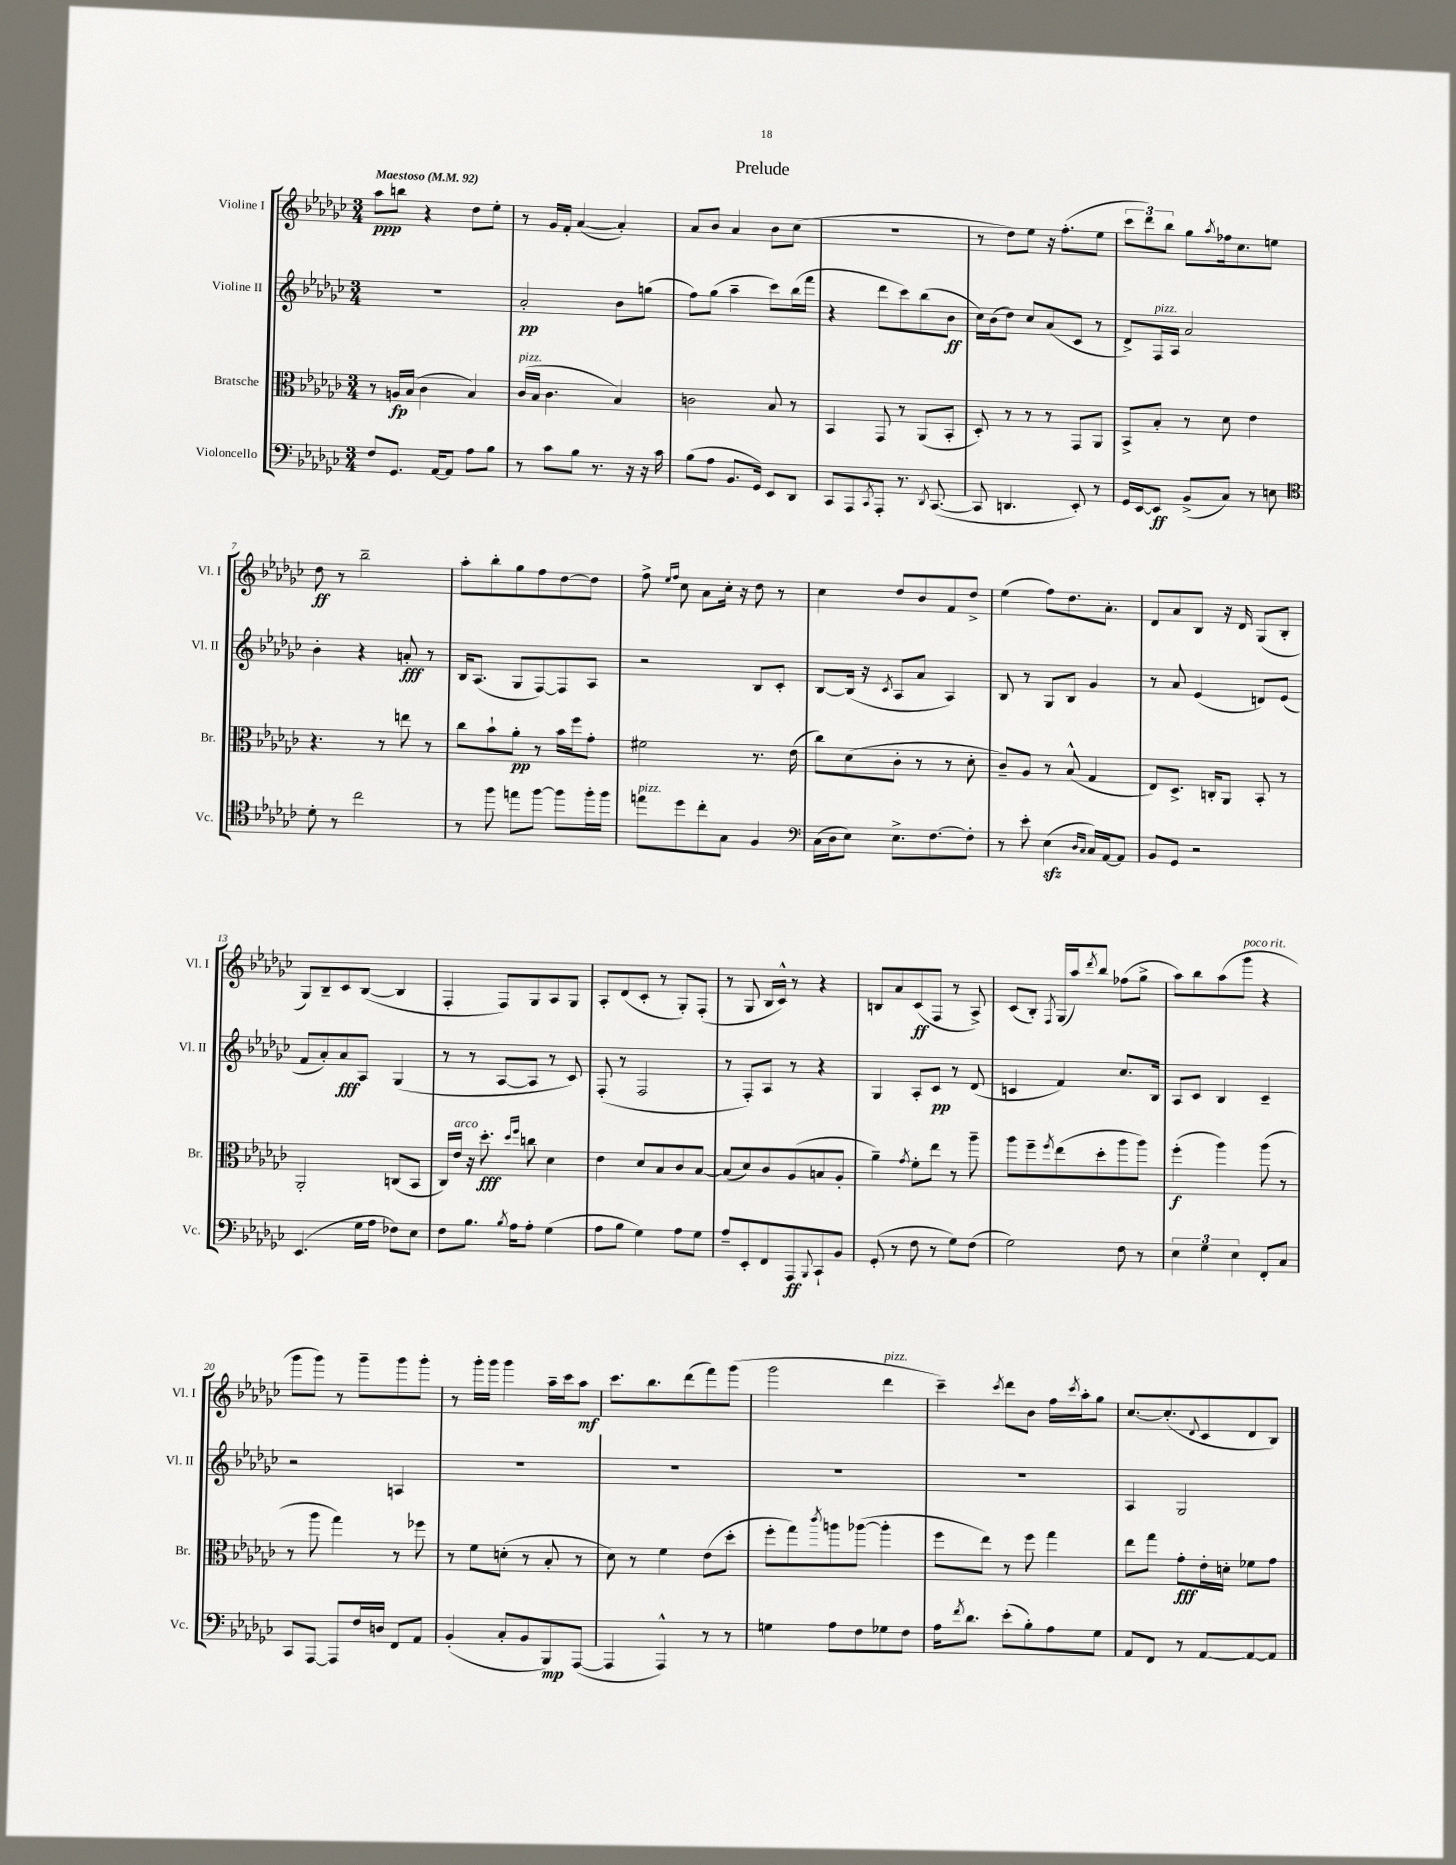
\header { title = "Prelude" }
<<
\new StaffGroup <<
\new Staff = "s0" \with { instrumentName = "Violine I" shortInstrumentName = "Vl. I" } {
    \clef treble \key ges \major \numericTimeSignature \time 3/4 \tempo "Maestoso" 4 = 92
    aes''8\ppp b''8 r4 des''8 ees''8-. |
    r8 ges'16 f'16-. aes'4~( aes'4-.) |
    aes'8 bes'8 aes'4 bes'8 ces''8( |
    R2. |
    r8 des''8) ees''8 r16 f''8.-.( ees''8 |
    \tuplet 3/2 { ces'''8 des'''8) bes''8 } ges''8 \acciaccatura { aes''8 } fes''16 ces''8. e''8 |
    des''8\ff r8 bes''2-- |
    aes''8-. bes''8-. ges''8 f''8 des''8~ des''8 |
    f''8-> \grace { ees''16 f''16 } ces''8 aes'8 ces''16-. r16 des''8 r8 |
    ces''4 des''8 bes'8 f'8 des''8-> |
    ees''4( f''8) des''8. aes'8.-. |
    des'8 aes'8 bes8 r16 des'16 ges8( bes8-. |
    ges8) bes8-- ces'8 bes8~( bes4 |
    f4-. f8) ges8 aes8 ges8 |
    aes8-. des'8( ces'8-. r8 ges8-.) f8-.( |
    r8 ges8 bes16 ces'16-^) r8 r4 |
    b8 aes'8 ces'8\ff( f8 r8 aes8->) |
    ces'8( bes8-.) \acciaccatura { f8 } ges16( aes''16) \acciaccatura { des'''8 } bes''8 fes''8( ges''8-> |
    aes''8) bes''8 aes''8( ges'''8^\markup { \italic "poco rit." } r4 |
    ges'''8 ges'''8) r8 ges'''8-- ges'''8 ges'''8-. |
    r8 ges'''16-. ges'''16 ges'''4 aes''16-- ces'''16 aes''8\mf |
    ces'''8. bes''8. des'''8( f'''8) ges'''8( |
    ges'''2 des'''4^\markup { \italic "pizz." } |
    ces'''4--) \acciaccatura { ces'''8 } des'''8 bes'8 f''16 \acciaccatura { ces'''8 } aes''16-. ges''8 |
    ces''8.~ ces''8.-.( \appoggiatura { des'8 } ces'8 des'8 bes8) \bar "|." |
}
\new Staff = "s1" \with { instrumentName = "Violine II" shortInstrumentName = "Vl. II" } {
    \clef treble \key ges \major \numericTimeSignature \time 3/4
    R2. |
    aes'2-.\pp bes'8 g''8( |
    f''8) ges''8( aes''4-- ces'''8) bes''16( f'''16 |
    r4 des'''8 ces'''8) bes''8( bes'8\ff |
    ces''16) bes'16( des''8) ces''8 aes'8( ces'8 r8 |
    des'8->) f16^\markup { \italic "pizz." } aes16 aes'2 |
    bes'4-. r4 a'8-.\fff r8 |
    bes16 aes8.( ges8 f8~) f8 aes8 |
    r2 bes8 ces'8-. |
    bes8~ bes16( r16 \acciaccatura { ces'8 } aes8 aes'8 aes4) |
    bes8 r8 ges8 bes8 ges'4 |
    r8 aes'8 ees'4( d'8) ees'8( |
    f'8 aes'8-.) aes'8\fff aes8 ges4( |
    r8 r8 aes8~ aes8 r8 ces'8) |
    f8-.( r8 f2 |
    r8 f8-.) aes8 r8 r4 |
    ges4 aes8-. ces'8\pp r8 des'8( |
    c'4 f'4) ces''8. bes16 |
    aes8 ces'8 bes4 ces'4-- |
    r2 a4 |
    R2. |
    R2. |
    R2. |
    R2. |
    aes4 ges2 \bar "|." |
}
\new Staff = "s2" \with { instrumentName = "Bratsche" shortInstrumentName = "Br." } {
    \clef alto \key ges \major \numericTimeSignature \time 3/4
    r8 a16\fp bes16( ces'4 bes4) |
    ces'16^\markup { \italic "pizz." }( bes16 ces'4. bes4) |
    c'2 bes8 r8 |
    bes,4 ges,8 r8 aes,8( bes,8-. |
    des8-.) r8 r8 r8 ges,8 aes,8 |
    bes,8-> bes8-. r8 des'8 ees'4 |
    r4. r8 e''8 r8 |
    ces''8 bes'8-! aes'8-.\pp r8 bes'16 f''16 ges'8-. |
    fis'2 r8. ees'16( |
    ces''8) des'8( ces'8-. r8 r8 des'8-. |
    ces'8--) aes8 r8 bes8-^( ges4 |
    ees8) des8.-> c16-. aes,8 bes,8-. r8 |
    aes,2-. c8( bes,8 |
    ces16) ees'16^\markup { \italic "arco" } r16 des''8.-.\fff \grace { des''16 f''16 } c''8 des'4 |
    ees'4 des'8 bes8 ces'8 bes8~ |
    bes8( des'8) ces'8 aes8( b8 aes8-. |
    aes'4--) \acciaccatura { ges'8 } f'8-. ees''8 r8 aes''8-- |
    aes''8 f''8-- \acciaccatura { f''8 } ees''8( des''8-. aes''8 aes''8) |
    f''4-.\f( aes''4) aes''8( r8 |
    r8 aes''8 ges''4) r8 fes''8 |
    r8 f'8 d'8-.( r8 bes8-. r8 |
    des'8) r8 f'4 ees'8( des''8-. |
    f''8-. ges''8) \acciaccatura { ces'''8 } a''8 aes''8~( aes''4-. |
    f''8 ees''8) r8 f''8 ges''4 |
    ees''8 ges''8 ges'8-.\fff ees'16-. d'16-. fes'8 ges'8 \bar "|." |
}
\new Staff = "s3" \with { instrumentName = "Violoncello" shortInstrumentName = "Vc." } {
    \clef bass \key ges \major \numericTimeSignature \time 3/4
    f8 ges,8. aes,16~ aes,8 aes8 bes8 |
    r8 ces'8 bes8 r8. r16 r16 ces'16 |
    bes8( aes8 bes,8. ges,16) ees,8 des,8 |
    ces,8 aes,,8 \acciaccatura { ces,8 } aes,,8-. r8. \acciaccatura { des,8 } ces,8.~( |
    ces,8 d,4. ees,8-.) r8 |
    ges,16 ees,16~ ees,8\ff bes,8->( ces8) r8 e8 |
    \clef tenor des'8-. r8 ces''2 |
    r8 f''8 e''8 f''8~ f''8 f''16-. f''16 |
    e''8^\markup { \italic "pizz." } des''8 ces''8-. ges8 f4 |
    \clef bass ces16( des16 ees8) ees8.-> f8.~ f8-. |
    r8 ees'8-. ees4\sfz( \grace { des16 ces16 } ces16) aes,16~ aes,8 |
    bes,8 ges,8 r2 |
    ees,4.( ges16 aes16 fes8) ees8 |
    f8 bes8. \acciaccatura { bes8 } aes16 aes8-. ges4( |
    aes8 bes8 ges4) aes8 ges8 |
    aes8-- ees,8-. f,8 aes,,8\ff \appoggiatura { bes,,8 } ces,8-! bes,8 |
    ges,8-.( r8 f8 r8 ges8) f8( |
    ges2) f8 r8 |
    \tuplet 3/2 { ees4 ges4 ees4 } f,8-. ces8 |
    ces,8 aes,,8~ aes,,8 f16 d16 f,8 aes,8 |
    bes,4-.( ces8-. bes,8 bes,,8\mp) aes,,8~( |
    aes,,4 aes,,4-^) r8 r8 |
    g4 aes8 f8 ges8 f8 |
    aes16 \acciaccatura { f'8 } des'8. ees'8-.( bes8-.) aes8 ges8 |
    aes,8 f,8 r8 aes,8~ aes,8~ aes,8 \bar "|." |
}
>>
>>
